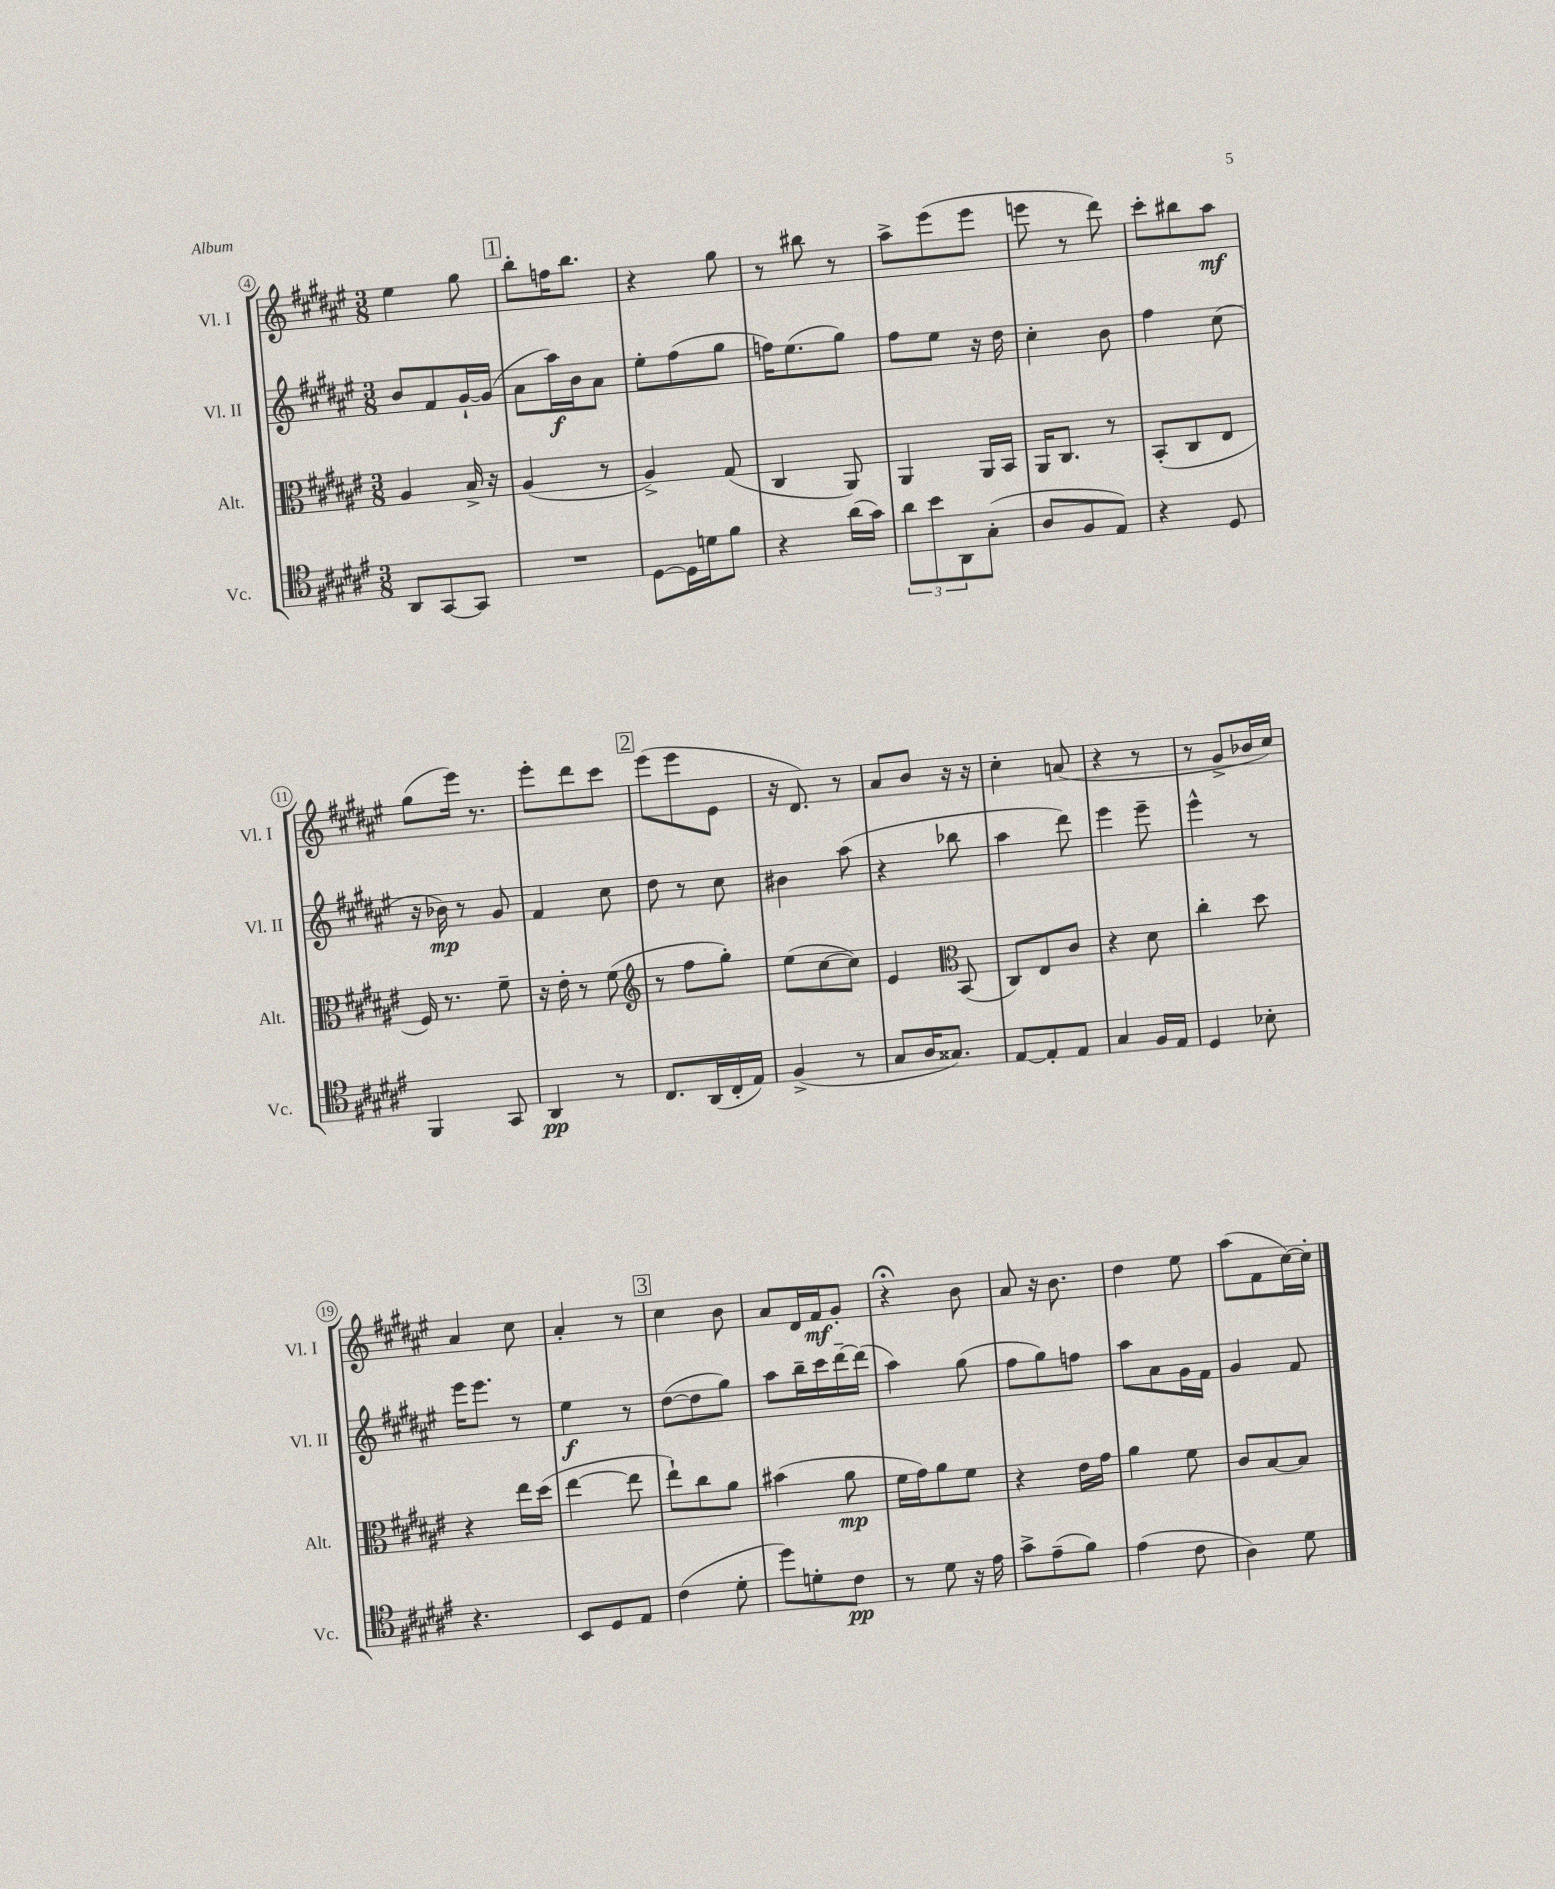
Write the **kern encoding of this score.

**kern	**kern	**kern	**kern
*staff4	*staff3	*staff2	*staff1
*clefC4	*clefC3	*clefG2	*clefG2
*k[f#c#g#d#a#e#]	*k[f#c#g#d#a#e#]	*k[f#c#g#d#a#e#]	*k[f#c#g#d#a#e#]
*M3/8	*M3/8	*M3/8	*M3/8
8AA#	4A#	8b	4ee#
[8GG#	.	8f#	.
8GG#]	16B^	[16g#`	8gg#
.	16r	(16g#]	.
=	=	=	=
4.r	(4A#	8a#	8bb'
.	.	16aa#)	16ff
.	.	16b	8.bb
.	8r	8a#	.
=	=	=	=
[8D#	4A#^)	8ee#'	4r
16D#]	.	(8ff#	.
16d	.	.	.
8f#	(8G#	8gg#	8gg#
=	=	=	=
4r	4C#	16ff)	8r
.	.	(8.ee#	.
.	.	.	8bb#
(16a#	8AA#)	8gg#)	8r
16g#)	.	.	.
=	=	=	=
12a#	4AA#	8ff#	8aa#^
12b	.	.	.
.	.	8ee#	(8eee#
12AA#	.	.	.
(8G#'	16AA#	16r	8eee#
.	16BB	16dd#	.
=	=	=	=
8A#	16AA#	4cc#'	8eee
.	8.C#	.	.
8F#	.	.	8r
8E#)	8r	8b	8ddd#)
=	=	=	=
4r	(8BB'	4ff#	8ccc#'
.	8C#	.	8bb#
8D#	8E#	(8cc#	8aa#
=	=	=	=
4FF#	16F#)	16r	(8gg#
.	8.r	16b-)	.
.	.	8r	16eee#)
.	.	.	8.r
8GG#	8f#~	8g#	.
=	=	=	=
4AA#	16r	4f#	8eee#'
.	16e#'	.	.
.	8r	.	8ddd#
8r	(8f#	8cc#	8ccc#
=	=	=	=
*	*clefG2	*	*
8.C#	8r	8dd#	(8eee#
.	8ff#	8r	8eee#
(16AA#	.	.	.
16C#'	8gg#')	8cc#	8e#
16E#)	.	.	.
=	=	=	=
(4F#^	(8ee#	4b#	16r
.	.	.	8.d#)
.	[8cc#	.	.
8r	8cc#])	(8aa#	8r
=	=	=	=
8G#	4e#	4r	8a#
16A#	.	.	8b
8.G##)	.	.	.
*	*clefC3	*	*
.	(8BB	8bb-	16r
.	.	.	16r
=	=	=	=
[8E#	8C#)	4aa#	4cc#'
8E#']	8E#	.	.
8E#	8c#	8ddd#)	(8a
=	=	=	=
4G#	4r	4eee#	4r
16F#	8d#	8eee#~	8r
16E#	.	.	.
=	=	=	=
4D#	4cc#'	4eee#^^	8r
.	.	.	8g#^
8B-'	8dd#	8r	16b-
.	.	.	16cc#)
=	=	=	=
4.r	4r	16eee#	4a#
.	.	8.eee#	.
.	16ee#	8r	8cc#
.	(16dd#	.	.
=	=	=	=
8BB	[4ee#	4ee#	4a#'
8D#	.	.	.
8E#	8ee#]	8r	8r
=	=	=	=
(4c#	8ee#`)	([8dd#	4cc#
.	8cc#	8dd#]	.
8d#'	8a#	8gg#)	8b
=	=	=	=
8dd#)	(4b#	8aa#	8a#
8d'	.	16bb~	16d#
.	.	16ccc#	16f#
8c#	8a#	[16ddd#~	8g#'
.	.	(16ddd#]	.
=	=	=	=
8r	16f#	4aa#)	4r;
.	16g#)	.	.
8d#	8a#	.	.
16r	8f#	(8gg#	8b
16e#	.	.	.
=	=	=	=
8g#^	4r	8ff#	8a#
(8e#~	.	8gg#)	16r
.	.	.	8.b
8f#)	16e#	8ff	.
.	16g#	.	.
=	=	=	=
(4e#	4a#	8aa#	4dd#
.	.	8a#	.
8c#	8f#	16g#	8ee#
.	.	16f#	.
=	=	=	=
4A#)	8c#	4g#	(8aa#
.	[8B	.	8f#
8d#	8B]	8f#	[16cc#)
.	.	.	16cc#']
==	==	==	==
*-	*-	*-	*-
